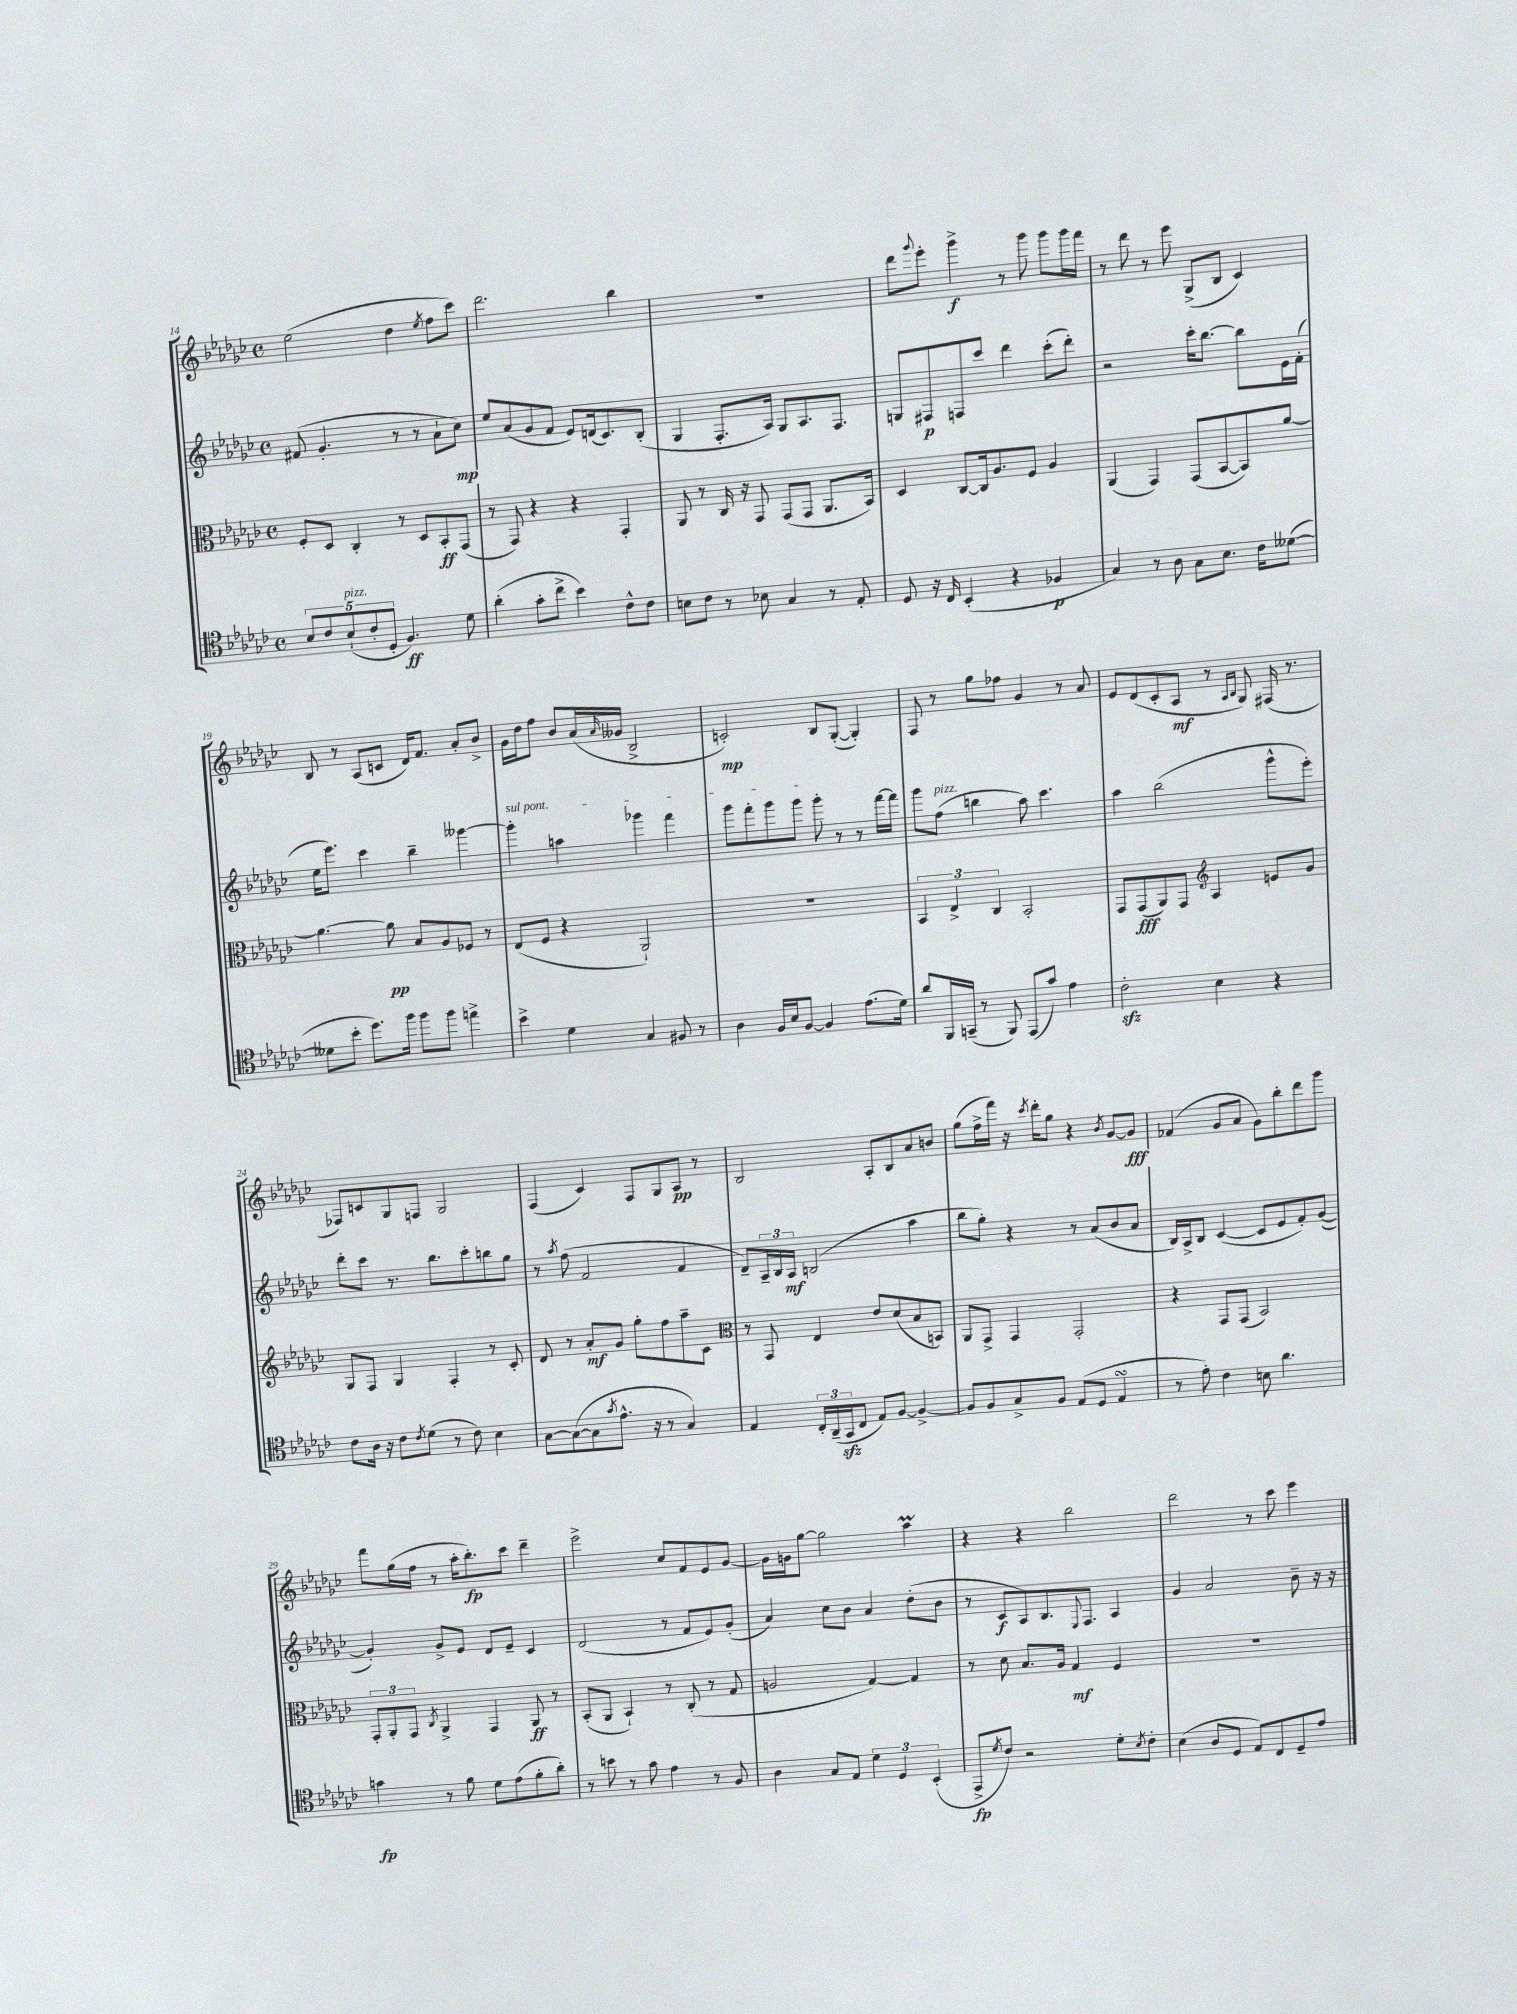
<<
\new StaffGroup <<
\new Staff = "s0" {
    \clef treble \key ges \major \defaultTimeSignature \time 4/4
    ees''2( des''4 \acciaccatura { ees''8 } f''8 ces'''8) |
    des'''2. bes''4 |
    R1 |
    des'''8 \appoggiatura { ges'''8 } ees'''8-. ges'''4->\f r8 ges'''8 ges'''8 ges'''16 f'''16 |
    r8 des'''8 r8 ees'''8 ges8->( bes8 ces'4) |
    bes8 r8 aes8( c'8 des'16) f'8. aes'8-. bes'8-> |
    ges'16 des''16 f''8 bes'8 aes'16( \grace { aes'16 } geses'16 bes2-> |
    c'2-.\mp) bes8 ges8~-.( ges4-.) |
    f8 r8 ges''8 fes''8 ges'4 r8 aes'8 |
    ees'8 des'8( ces'8-. aes8\mf r8 \grace { aes16 bes16 } ges8) fis16( r8. |
    fes8) c'8 ges8 f8 ges2 |
    f4( ces'4) f8 ges8 aes8\pp r8 |
    bes2 aes8-. bes8 aes'8 b'8 |
    ges''8( f''16-> f'''16) r16 \acciaccatura { ces'''8 } des'''16-. ges''8 r4 \acciaccatura { bes'8 } ges'8~ ges'8\fff |
    fes'4( ges'8 aes'8 ges'8) bes''8-. des'''8 ges'''8 |
    f'''8 ges''16( f''16 r8 aes''16-. bes''8.-.\fp) ces'''8 des'''4-- |
    ees'''2-> ces''8 f'8 ees'8 ges'8~ |
    ges'16 g'16 ges''8~ ges''2 aes''4\prall |
    r4 r4 bes''2 |
    des'''2 r8 ces'''8 ees'''4 \bar "|." |
}
\new Staff = "s1" {
    \clef treble \key ges \major \defaultTimeSignature \time 4/4
    fis'8( ges'4.-. r8 r8 aes'8-! ces''8\mp) |
    ees''8 aes'8( ges'8 f'8 ees'8) d'16( ces'8.) bes8-.( |
    ges4 f8.-. aes16) ges8 aes8. f8. |
    g8 fis8\p f8 ces'''8 des'''4 ces'''8-.( des'''8-.) |
    r2 ces'''16-. bes''8.~ bes''8 ees'16 f'16-.( |
    ees''16 ees'''8.) ces'''4 bes''4-- geses'''4~ |
    \once \override TextSpanner.bound-details.left.text = \markup { \italic "sul pont." } geses'''4-.\startTextSpan a''4 ges'''4 f'''4 |
    ges'''8 f'''8-. ges'''8 ges'''8 ges'''8-.\stopTextSpan r8 r8 f'''16~ f'''16 |
    ges'''8 f''8^\markup { \italic "pizz." }( b''4 aes''8) ces'''4. |
    aes''4 bes''2( ges'''8-^ ees'''8-.) |
    des'''8-. ces'''8 r8. bes''8. ces'''8-. b''8 ges''8 |
    r8 \acciaccatura { aes''8 } f''8( f'2 f'4 |
    des'8--) \tuplet 3/2 { aes16-- bes16 aes16\mf } b2( aes''4 |
    bes''8 ges''8-.) r4 r8 aes'8( bes'8 aes'8 |
    bes16) aes16-> bes8 ces'4~( ces'8 ees'8 f'8-.) ges'8~( |
    ges'4-.) ges'8-> ees'8 des'8 ees'8-- ces'4 |
    des'2( r8 f'8 ees'8) ges'8-.( |
    aes'4) ces''8 bes'8 aes'4 des''8-.( bes'8 |
    r8 ces'8\f aes8) bes8. \appoggiatura { ees8 } f8. aes4 |
    ges'4 aes'2 bes'8-- r16 r16 \bar "|." |
}
\new Staff = "s2" {
    \clef alto \key ges \major \defaultTimeSignature \time 4/4
    f8-. des8 ces4-. r8 des8 bes,8-.\ff ges,8( |
    r8 ges,8) r4 r4 ges,4-. |
    aes,8 r8 ces16 r16 ges,8 ges,8( ges,8 aes,8. bes,16) |
    des4 ces8~ ces16 aes8. f8 aes4 |
    aes,4( ges,4) ges,8( bes,8~ bes,8) aes'8~ |
    aes'4.~ aes'8\pp bes8 aes8 fes8 r8 |
    ees8( f8 r4 aes,2-!) |
    R1 |
    \tuplet 3/2 { bes,4 ees4-> ces4 } bes,2-. |
    ges,8 ges,8\fff( aes,8) ges,8 \clef treble aes4 e'8 ges'8 |
    ges8 f8 ges4 f4-. r8 ces'8-. |
    des'8 r8 aes'8-.\mf ges'8 ges''8-. f''8 aes''8-- ces'8 |
    \clef alto r8 ges,8 ees4 ees'8 des'8( bes8 b,8) |
    aes,8 ges,8-> ges,4 ges,2-. |
    r4 ges,8 ges,8( bes,2) |
    \tuplet 3/2 { ges,8-. aes,8-. ges,8 } \acciaccatura { ces8 } aes,4-> ges,4 aes,8\ff r8 |
    bes,8-.( aes,8 bes,4-!) r8 ces8-.( r8 ges8 |
    a2 ges4~) ges4 |
    r8 des'8 bes8. aes16 ges4\mf f4 |
    R1 \bar "|." |
}
\new Staff = "s3" {
    \clef tenor \key ges \major \defaultTimeSignature \time 4/4
    \tuplet 5/4 { bes8 ces'8 bes8-!^\markup { \italic "pizz." }( ces'8-. des8-. } f4.\ff) des'8 |
    aes'4-.( ges'8-. ces''8-> bes'4) ces'8-^ ces'8 |
    b8 ces'8 r8 bes8 ges4 r8 ees8-. |
    des8 r16 ces16 bes,4-.( r4 fes4\p |
    ges4) r8 aes8 ges8 bes8. ces'16 deses'8~( |
    deses'8 bes'8-. des''8.) f''16 f''8 f''8 e''4-> |
    bes'4-> des'4 ges4 fis8 r8 |
    aes4 f16 bes16 f8~ f4 ees'8.( des'16) |
    aes'8 f,16 g,16--( r8 f,8) ees,8( ges'8) ees'4 |
    ces'2-.\sfz bes4 r4 |
    ces'8 aes16 r16 ces'8 \acciaccatura { ces'8 } des'8( r8 ces'8) bes4 |
    ges8~ ges8~( ges8 \acciaccatura { ges'8 } ees'8.-^ r16 r8 ges4) |
    ees4 \tuplet 3/2 { ces16-. aes,16--( ges,16\sfz } ces8 ees8) f8~ f4~-> |
    f8 f8 ges8-> f8 ees8( des8 ees4\turn |
    r8 ees'8-.) ces'4 b8 aes'4. |
    g'4\fp r8 f'8 des'8 ees'8( f'8-. aes'8-.) |
    r8 b'8 r8 ges'8 ees'4 r8 f8 |
    aes4 ges8 ees8 \tuplet 3/2 { des'4 des4 bes,4-.( } |
    ees,8->\fp \acciaccatura { des'8 } ces'8) r2 des'8-. \acciaccatura { bes8 } ces'8-. |
    bes4( aes8 des8 ees8) ces8 des8-- ees'8 \bar "|." |
}
>>
>>
\layout { \context { \Score currentBarNumber = #14 } }
